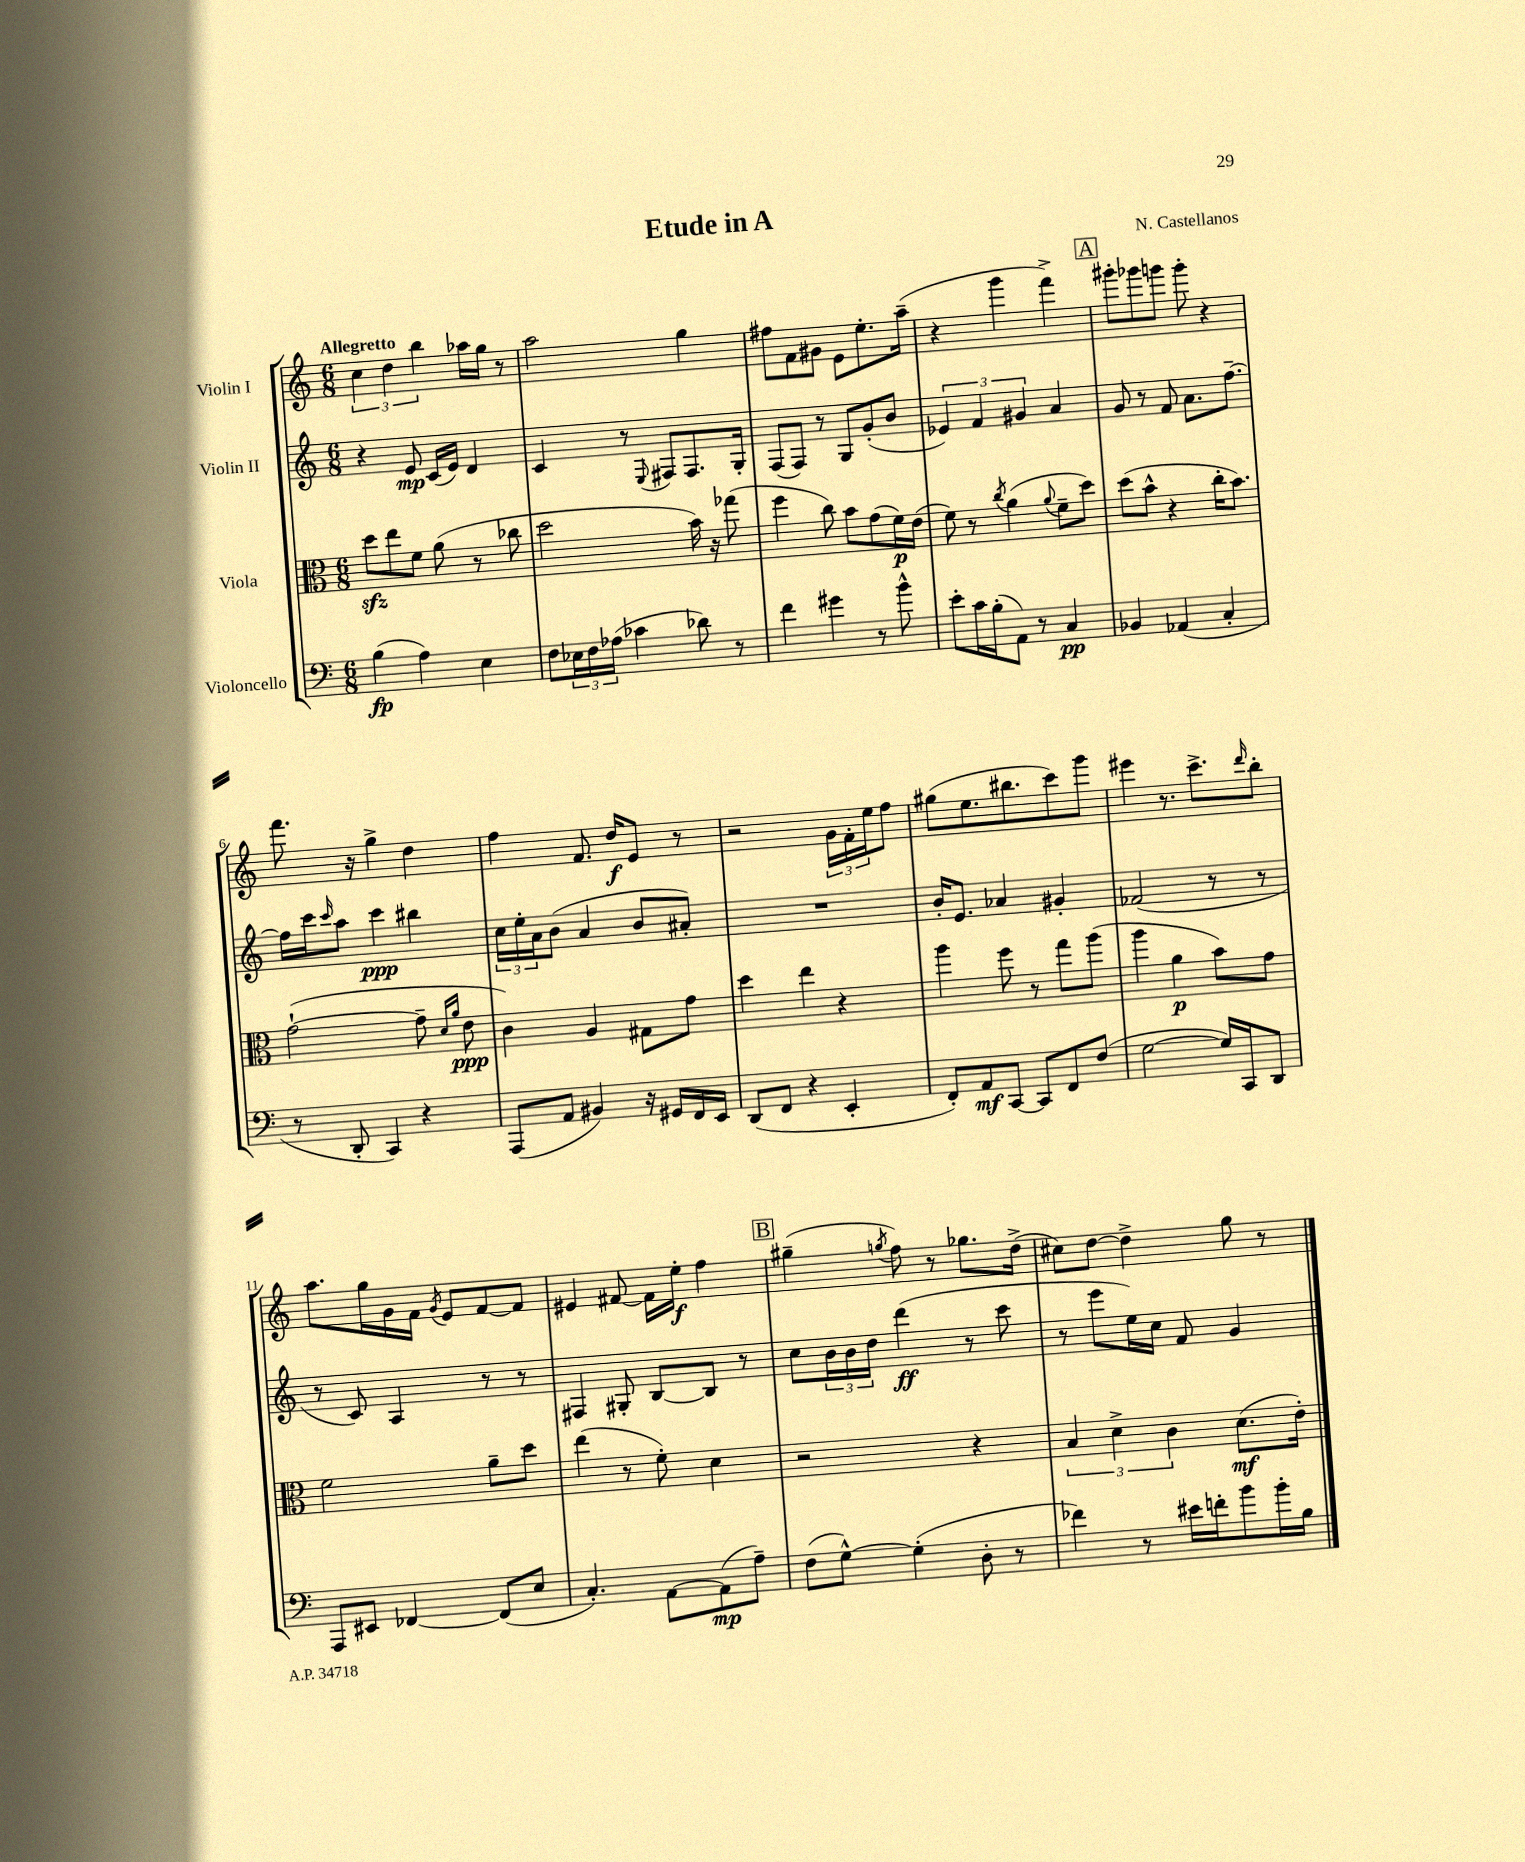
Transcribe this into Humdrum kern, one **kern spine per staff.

**kern	**kern	**kern	**kern
*staff4	*staff3	*staff2	*staff1
*clefF4	*clefC3	*clefG2	*clefG2
*k[]	*k[]	*k[]	*k[]
*M6/8	*M6/8	*M6/8	*M6/8
(4B	8dd	4r	6cc
.	8ee	.	.
.	.	.	6dd
4A)	8f	8e	.
.	.	.	6bb
.	(8a	(16c	.
.	.	16e)	.
4E	8r	4d	16aa-
.	.	.	16gg
.	8cc-	.	8r
=	=	=	=
8F	2dd	4c	2aa
24E-	.	.	.
24F	.	.	.
(24A-	.	.	.
4c-	.	8r	.
.	.	8qqE	.
.	.	8F#	.
8d-)	16b)	8.F#	4gg
.	16r	.	.
8r	(8gg-	.	.
.	.	16G'	.
=	=	=	=
4f	4ff	(8F	8ff#
.	.	8F)	8f
4g#	8cc)	8r	8g#
.	8b	8G	8e
8r	(8g	(8g'	8.ee'
8b^^	16f)	8b	.
.	(16e	.	(16aa~
=	=	=	=
8e'	8f)	6e-)	4r
16c	8r	.	.
.	.	6f	.
(16B'	.	.	.
.	8qcc	.	.
8AA)	(4a	.	4ggg
.	.	6g#	.
8r	.	.	.
.	8qqa	.	.
4C	8f~	4a	4fff^)
.	8dd)	.	.
=	=	=	=
4BB-	(8dd	8g	8ggg#'
.	8b^^	8r	8ggg-
(4AA-	4r	8f	8ggg
.	.	8.a	8ggg'
4C'	16cc'	.	4r
.	8.b)	[8.ff~	.
=	=	=	=
8r	([2g`	16ff]	8.fff
.	.	16ccc	.
.	.	16qqccc	.
8DD'	.	8aa	.
.	.	.	16r
4CC)	.	4ccc	4gg^
4r	8g~]	4bb#	4dd
.	16qqd	.	.
.	16qqa	.	.
.	8e	.	.
=	=	=	=
(8AAA	4c)	24cc	4ff
.	.	24ee'	.
.	.	24a	.
8AA	.	(8b	.
4BB#)	4A	4a	8.f
.	.	.	16dd
16r	8G#	8b	8e
16GG#	.	.	.
16FF	8g	8a#')	8r
16EE	.	.	.
=	=	=	=
(8DD	4dd	2.r	2r
8FF	.	.	.
4r	4ee	.	.
4EE'	4r	.	24g
.	.	.	24f'
.	.	.	24ee
.	.	.	8ff
=	=	=	=
8FF')	4aa	16b'	(8gg#
.	.	8.e	.
8AA	.	.	8.ee
[8CC	8ff	4a-	.
.	.	.	8.bb#
8CC]	8r	.	.
8FF	8gg	4g#'	8ccc)
(8F	(8aa	.	8ggg
=	=	=	=
[2G	4aa	(2f-	4eee#
.	4a	.	8.r
.	.	.	8.ccc^
16G])	8b)	8r	.
16CC	.	.	.
.	.	.	16qqddd
8DD	8g	8r	8bb'
=	=	=	=
8AAA	2f	8r	8.aa
8EE#	.	8c)	.
.	.	.	16gg
[4FF-	.	4A	16g
.	.	.	16f
.	.	.	8qg
.	.	.	8e
(8FF-]	8a~	8r	[8f
8E	8dd	8r	8f]
=	=	=	=
4.C')	(4ee	4F#	4e#
.	8r	8G#'	[8f#
[8AA	8f')	[8B	16f#]
.	.	.	16ee'
(8AA]	4d	8B]	4ff
8A~)	.	8r	.
=	=	=	=
(8F	2r	8cc	(4gg#~
[8G^^)	.	24b	.
.	.	24b	.
.	.	24dd	.
.	.	.	8qgg
(4G']	.	(4ddd	8ff)
.	.	.	8r
8D'	4r	8r	8.gg-
8r	.	8ccc	.
.	.	.	(16dd^
=	=	=	=
4f-)	6B	8r	8cc#)
.	.	8eee	[8dd
.	6d^	.	.
8r	.	16ee)	4dd^]
.	.	16cc	.
.	6c	.	.
16e#	.	8f	.
16f'	.	.	.
8b	(8.d	4g	8gg
16b'	.	.	8r
16B	16e')	.	.
==	==	==	==
*-	*-	*-	*-
